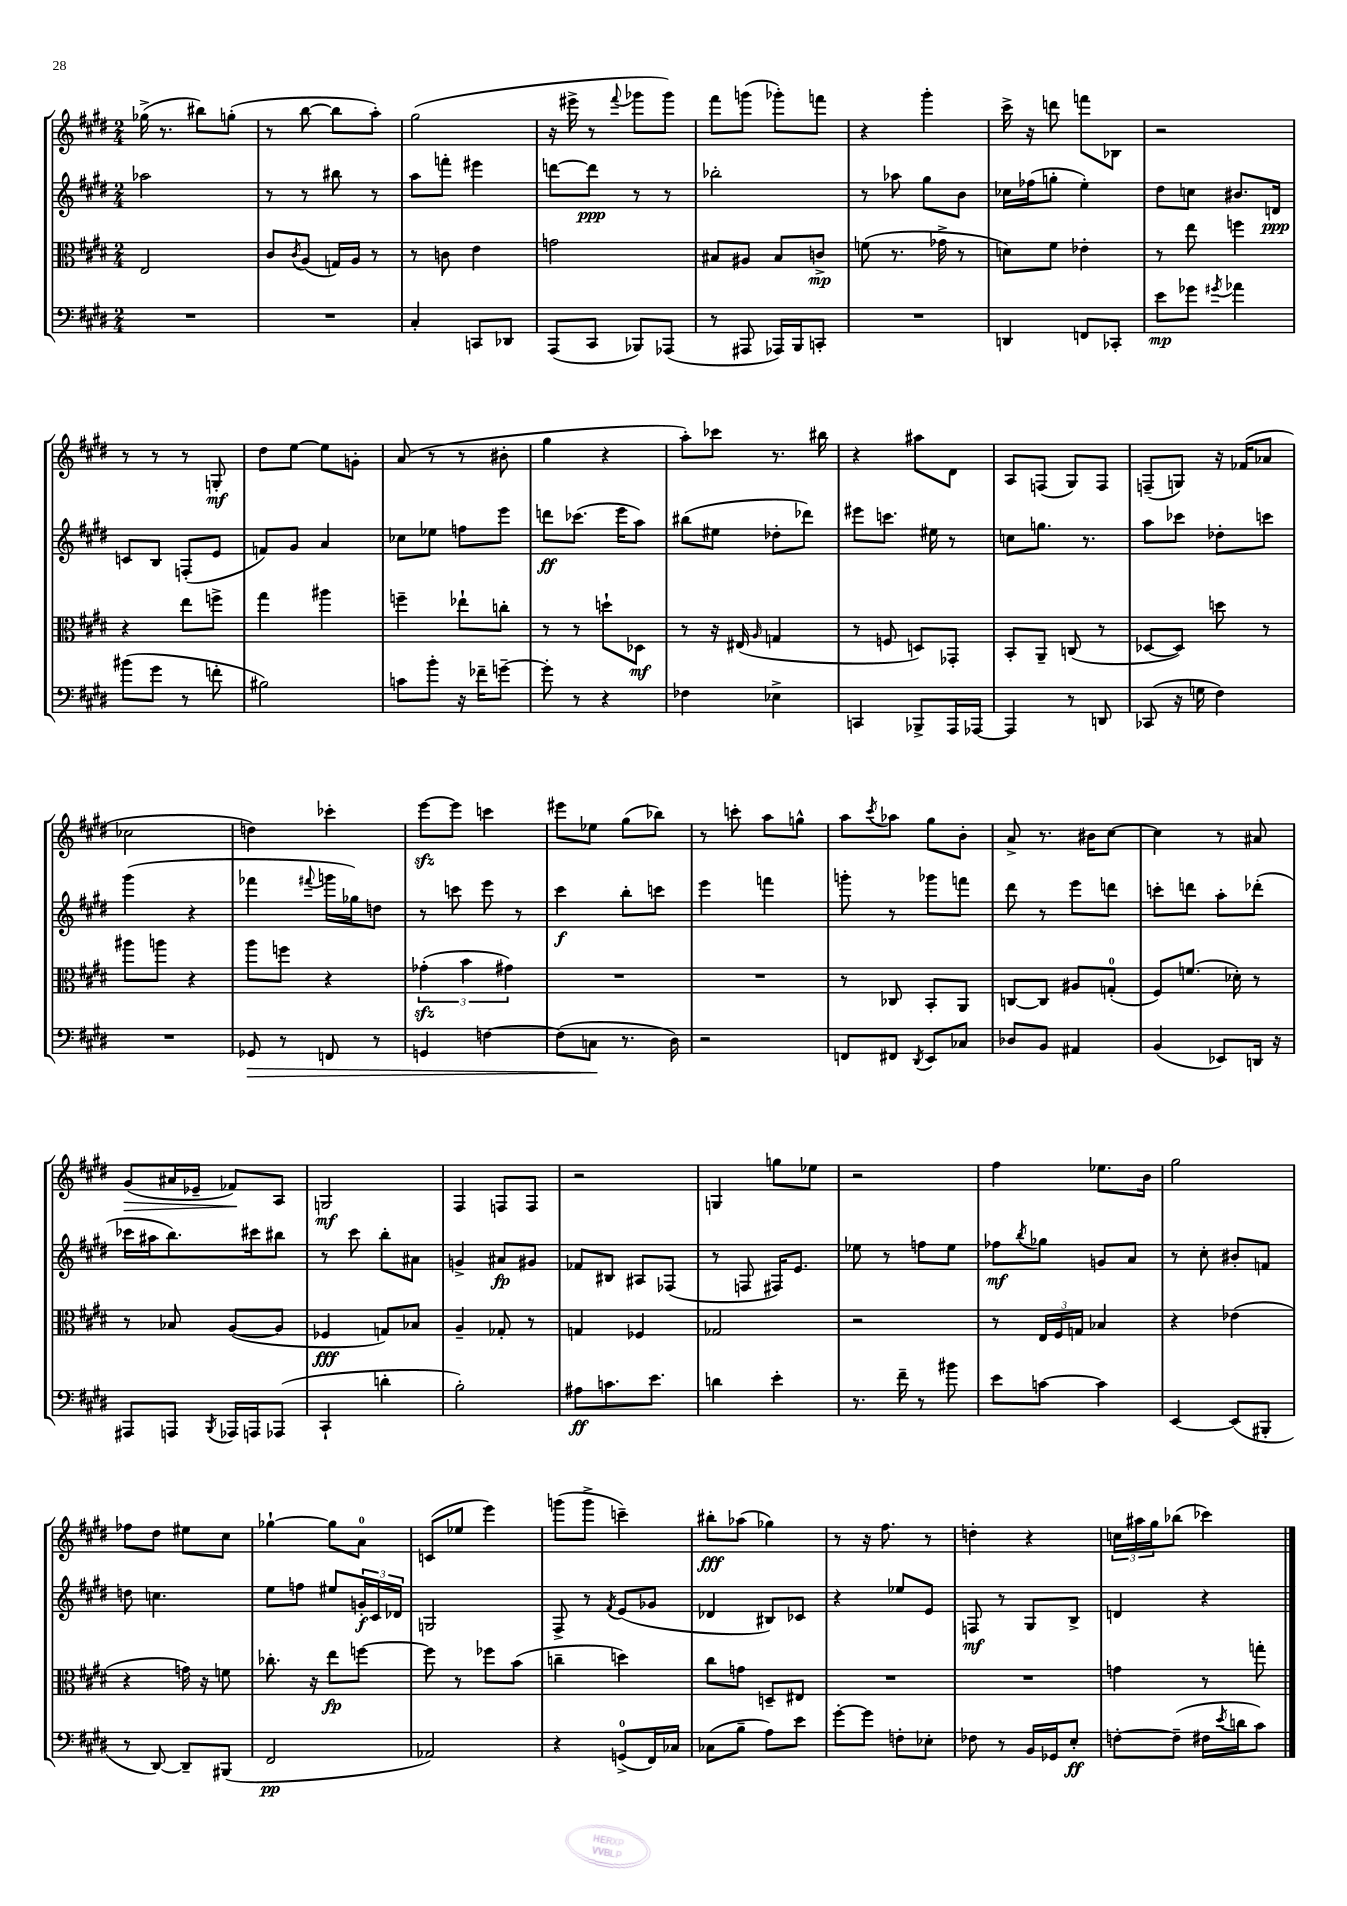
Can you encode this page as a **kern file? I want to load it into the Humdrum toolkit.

**kern	**dynam	**kern	**dynam	**kern	**dynam	**kern	**dynam
*part4	*part4	*part3	*part3	*part2	*part2	*part1	*part1
*staff4	*staff4	*staff3	*staff3	*staff2	*staff2	*staff1	*staff1
*clefF4	*	*clefC3	*	*clefG2	*	*clefG2	*
*k[f#c#g#d#]	*	*k[f#c#g#d#]	*	*k[f#c#g#d#]	*	*k[f#c#g#d#]	*
*M2/4	*	*M2/4	*	*M2/4	*	*M2/4	*
=3	=3	=3	=3	=3	=3	=3	=3
2r	.	2E/	.	2aa-X\	.	(16gg-X^\	.
.	.	.	.	.	.	8.r	.
.	.	.	.	.	.	8bb#X\L)	.
.	.	.	.	.	.	(8ggn'\J	.
=4	=4	=4	=4	=4	=4	=4	=4
2r	.	8c#/L	.	8r	.	8r	.
.	.	8qc#/	.	.	.	.	.
.	.	(8A/J	.	8r	.	[8bb\	.
.	.	16Gn/LL)	.	8bb#X\	.	8bb\L]	.
.	.	16A/JJ	.	.	.	.	.
.	.	8r	.	8r	.	8aa'\J)	.
=5	=5	=5	=5	=5	=5	=5	=5
4C#'/	.	8r	.	8aa\L	.	(2gg#\	.
.	.	8cn\	.	8fffn'\J	.	.	.
8CCn/L	.	4e\	.	4eee#X\	.	.	.
8DD-X/J	.	.	.	.	.	.	.
=6	=6	=6	=6	=6	=6	=6	=6
(8AAA/L	.	2gn\	.	[8dddn\L	.	16r	.
.	.	.	.	.	.	16eee#X^\	.
8CC#/J	.	.	.	8ddd\J]	ppp	8r	.
.	.	.	.	.	.	8qqfff#/	.
8BBB-X/L)	.	.	.	8r	.	8ggg-X\L	.
(8AAA-X/J	.	.	.	8r	.	8ggg-\J)	.
=7	=7	=7	=7	=7	=7	=7	=7
8r	.	8B#X/L	.	2bb-X'\	.	8fff#\L	.
8AAA#X/	.	8A#X/J	.	.	.	(8gggn\J	.
16AAA-X/LL)	.	8B#/L	.	.	.	8ggg-X'\L)	.
16BBB/J	.	.	.	.	.	.	.
8CCn'/J	.	8cn^/J	mp	.	.	8fffn\J	.
=8	=8	=8	=8	=8	=8	=8	=8
2r	.	(8fn\	.	8r	.	4r	.
.	.	8.r	.	8aa-X\	.	.	.
.	.	.	.	8gg#\L	.	4ggg#'\	.
.	.	16g-X^\	.	.	.	.	.
.	.	8r	.	8b\J	.	.	.
=9	=9	=9	=9	=9	=9	=9	=9
4DDn/	.	8dn\L)	.	16cc-X\LL	.	16ccc#^\	.
.	.	.	.	(16ff-X\J	.	16r	.
.	.	8f#\J	.	8ggn'\J	.	8dddn\	.
8FFn/L	.	4e-X'\	.	4ee'\)	.	8fffn\L	.
8CC-X'/J	.	.	.	.	.	8B-X\J	.
=10	=10	=10	=10	=10	=10	=10	=10
8e\L	mp	8r	.	8dd#\L	.	2r	.
8g-X\J	.	8ee\	.	8ccn\J	.	.	.
8qg#X/	.	.	.	.	.	.	.
4a-X\	.	4ffn\	.	8.b#X/L	.	.	.
.	.	.	.	16dn/Jk	ppp	.	.
!!LO:LB:g=z
=11	=11	=11	=11	=11	=11	=11	=11
(8b#X\L	.	4r	.	8cn/L	.	8r	.
8g#\J	.	.	.	8B/J	.	8r	.
8r	.	8ee\L	.	(8Fn'/L	.	8r	.
8fn'\	.	8ffn^\J	.	8e/J	.	8Gn'/	mf
=12	=12	=12	=12	=12	=12	=12	=12
2B#X\)	.	4gg#\	.	8fn/L)	.	8dd#\L	.
.	.	.	.	8g#/J	.	[8ee\J	.
.	.	4aa#X\	.	4a/	.	8ee\L]	.
.	.	.	.	.	.	8gn'\J	.
=13	=13	=13	=13	=13	=13	=13	=13
8cn\L	.	4ffn~\	.	8cc-X\L	.	(8a/	.
8b'\J	.	.	.	8ee-X\J	.	8r	.
16r	.	8ee-X`\L	.	8ffn\L	.	8r	.
16f-X~\KL	.	.	.	.	.	.	.
[8gn~\J	.	8ccn'\J	.	8eee\J	.	8b#X'\	.
=14	=14	=14	=14	=14	=14	=14	=14
8g'\]	.	8r	.	8dddn\L	ff	4gg#\	.
8r	.	8r	.	(8.ccc-X\J	.	.	.
4r	.	8ddn`\L	.	.	.	4r	.
.	.	.	.	16eee\KL	.	.	.
.	.	8D-X\J	mf	8aa\J)	.	.	.
=15	=15	=15	=15	=15	=15	=15	=15
4F-X\	.	8r	.	(8bb#X\L	.	8aa'\L)	.
.	.	16r	.	8ee#X\J	.	8ccc-X\J	.
.	.	(16E#X/	.	.	.	.	.
.	.	16qqA/	.	.	.	.	.
4E-X^\	.	4Gn/	.	8dd-X'\L	.	8.r	.
.	.	.	.	8ddd-X\J)	.	.	.
.	.	.	.	.	.	16bb#X\	.
=16	=16	=16	=16	=16	=16	=16	=16
4CCn/	.	8r	.	8eee#X\L	.	4r	.
.	.	8Fn/	.	8.cccn\J	.	.	.
8BBB-X^/L	.	8Dn/L)	.	.	.	8aa#X\L	.
.	.	.	.	16ee#X\	.	.	.
16AAA/L	.	8GG-X'/J	.	8r	.	8d#\J	.
[16AAA-X/JJ	.	.	.	.	.	.	.
=17	=17	=17	=17	=17	=17	=17	=17
4AAA-/]	.	8BB'/L	.	8ccn\L	.	8A/L	.
.	.	8AA~/J	.	8.ggn\J	.	(8Fn/J	.
8r	.	(8Cn/	.	.	.	8G#/L)	.
.	.	.	.	8.r	.	.	.
8DDn/	.	8r	.	.	.	8F/J	.
=18	=18	=18	=18	=18	=18	=18	=18
(8CC-X/	.	[8D-X/L	.	8aa\L	.	(8Fn~/L	.
16r	.	8D-/J])	.	8ccc-X\J	.	8Gn/J)	.
16Gn\	.	.	.	.	.	.	.
4F#\)	.	8ddn\	.	8dd-X'\L	.	16r	.
.	.	.	.	.	.	(16f-X/KL	.
.	.	8r	.	8cccn\J	.	8a-X/J	.
!!LO:LB:g=z
=19	=19	=19	=19	=19	=19	=19	=19
2r	.	8aa#X\L	.	(4ggg#\	.	2cc-X\	.
.	.	8aan\J	.	.	.	.	.
.	.	4r	.	4r	.	.	.
=20	=20	=20	=20	=20	=20	=20	=20
!	!LO:HP:b	!	!	!	!	!	!
8GG-X/	>	8aa\L	.	4fff-X\	.	4ddn\)	.
8r	.	8ffn\J	.	.	.	.	.
.	.	.	.	8qqfff#X/	.	.	.
8FFn/	.	4r	.	16gggn\LL	.	4ccc-X'\	.
.	.	.	.	16gg-X\J)	.	.	.
8r	.	.	.	8ddn\J	.	.	.
=21	=21	=21	=21	=21	=21	=21	=21
4GGn/	.	(6g-Xzz'\	.	8r	.	[8eeezz\L	.
.	.	.	.	8cccn\	.	8eee\J]	.
.	.	6b\	.	.	.	.	.
[4Fn\	.	.	.	8eee\	.	4cccn\	.
.	.	6g#X\)	.	.	.	.	.
.	.	.	.	8r	.	.	.
=22	=22	=22	=22	=22	=22	=22	=22
(8F\L]	.	2r	.	4ccc#\	f	8eee#X\L	.
8Cn\J	.	.	.	.	.	8ee-X\J	.
8.r	]	.	.	8bb'\L	.	(8gg#\L	.
.	.	.	.	8cccn\J	.	8bb-X\J)	.
16D#\)	.	.	.	.	.	.	.
=23	=23	=23	=23	=23	=23	=23	=23
2r	.	2r	.	4eee\	.	8r	.
.	.	.	.	.	.	8cccn'\	.
.	.	.	.	4fffn\	.	8aa\L	.
.	.	.	.	.	.	8ggn^^\J	.
=24	=24	=24	=24	=24	=24	=24	=24
8FFn/L	.	8r	.	8gggn'\	.	8aa\L	.
.	.	.	.	.	.	8qccc#/	.
8FF#X/J	.	8C-X/	.	8r	.	8aa-X\J	.
8qDD#/	.	.	.	.	.	.	.
8EE/L	.	8BB'/L	.	8ggg-X\L	.	8gg#\L	.
8C-X/J	.	8AA/J	.	8fffn\J	.	8b'\J	.
=25	=25	=25	=25	=25	=25	=25	=25
8D-X/L	.	[8Cn/L	.	8ddd#\	.	8a^/	.
8BB/J	.	8C/J]	.	8r	.	8.r	.
4AA#X/	.	8A#X/L	.	8eee\L	.	.	.
.	.	.	.	.	.	16b#X\KL	.
.	.	(8Gn'/J	.	8dddn\J	.	[8cc#\J	.
=26	=26	=26	=26	=26	=26	=26	=26
(4BB/	.	8F#/L)	.	8cccn'\L	.	4cc#\]	.
.	.	(8.fn/J	.	8dddn\J	.	.	.
8EE-X/L)	.	.	.	8aa'\L	.	8r	.
.	.	16d-X'\)	.	.	.	.	.
16DDn/Jk	.	8r	.	(8ddd-X'\J	.	8a#X/	.
16r	.	.	.	.	.	.	.
!!LO:LB:g=z
=27	=27	=27	=27	=27	=27	=27	=27
!	!	!	!	!	!	!	!LO:HP:b
8AAA#X/L	.	8r	.	16ccc-X\LL	.	(8g#/L	>
.	.	.	.	16aa#X\J	.	.	.
8AAAn/J	.	8B-X/	.	8.bb\)	.	16a#X/L	.
.	.	.	.	.	.	16e-X~/JJ	.
8qBBB/	.	.	.	.	.	.	.
16AAA-X/LL	.	([8A/L	.	.	.	8f-X/L)	.
16AAAn/J	.	.	.	16ccc#X\k	.	.	.
(8AAA-X/J	.	8A/J]	.	8bb#X\J	.	8A/J	]
=28	=28	=28	=28	=28	=28	=28	=28
4CC#`/	.	4F-X/	fff	8r	.	2Gn/	mf
.	.	.	.	8ccc#\	.	.	.
4dn'\	.	8Gn/L)	.	8bb'\L	.	.	.
.	.	8B-X/J	.	8a#X\J	.	.	.
=29	=29	=29	=29	=29	=29	=29	=29
2B'\)	.	4A~/	.	4gn^/	.	4F#/	.
.	.	8G-X'/	.	8a#X/L	fp	8Fn/L	.
.	.	8r	.	8g#X/J	.	8F/J	.
=30	=30	=30	=30	=30	=30	=30	=30
8A#X\L	ff	4Gn/	.	8f-X/L	.	2r	.
8.cn\	.	.	.	8B#X/J	.	.	.
.	.	4F-X/	.	8A#X/L	.	.	.
8.e\J	.	.	.	.	.	.	.
.	.	.	.	(8F-X/J	.	.	.
=31	=31	=31	=31	=31	=31	=31	=31
4dn\	.	2G-X/	.	8r	.	4Gn/	.
.	.	.	.	8Fn/	.	.	.
4e'\	.	.	.	16F#X/KL)	.	8ggn\L	.
.	.	.	.	8.e/J	.	.	.
.	.	.	.	.	.	8ee-X\J	.
=32	=32	=32	=32	=32	=32	=32	=32
8.r	.	2r	.	8ee-X\	.	2r	.
.	.	.	.	8r	.	.	.
16f#~\	.	.	.	.	.	.	.
8r	.	.	.	8ffn\L	.	.	.
8b#X\	.	.	.	8ee-\J	.	.	.
=33	=33	=33	=33	=33	=33	=33	=33
8e\L	.	8r	.	8ff-X\L	mf	4ff#\	.
.	.	.	.	8qbb/	.	.	.
[8cn\J	.	24E/LL	.	8gg-X\J	.	.	.
.	.	24F#/	.	.	.	.	.
.	.	24Gn/JJ	.	.	.	.	.
4c\]	.	4B-X/	.	8gn/L	.	8.ee-X\L	.
.	.	.	.	8a/J	.	.	.
.	.	.	.	.	.	16b\Jk	.
=34	=34	=34	=34	=34	=34	=34	=34
[4EE/	.	4r	.	8r	.	2gg#\	.
.	.	.	.	8cc#'\	.	.	.
(8EE/L]	.	(4e-X\	.	8b#X'/L	.	.	.
8BBB#X'/J	.	.	.	8fn/J	.	.	.
!!LO:LB:g=z
=35	=35	=35	=35	=35	=35	=35	=35
8r	.	4r	.	8ddn\	.	8ff-X\L	.
[8DD#/)	.	.	.	4.ccn\	.	8dd#\J	.
8DD#~/L]	.	16gn\)	.	.	.	8ee#X\L	.
.	.	16r	.	.	.	.	.
(8BBB#X/J	.	8fn\	.	.	.	8cc#\J	.
=36	=36	=36	=36	=36	=36	=36	=36
2FF#/	pp	8.cc-X'\	.	8ee\L	.	[4gg-X`\	.
.	.	.	.	8ffn\J	.	.	.
.	.	16r	.	.	.	.	.
.	.	8ee\L	fp	8ee#X/L	.	8gg-\L]	.
.	.	[8ffn\J	.	24gn'/L	f	8a\J	.
.	.	.	.	24c#/	.	.	.
.	.	.	.	24d-X/JJ	.	.	.
=37	=37	=37	=37	=37	=37	=37	=37
2AA-X/)	.	8ff\]	.	2Gn/	.	(8cn/L	.
.	.	8r	.	.	.	8ee-X/J	.
.	.	8ff-X\L	.	.	.	4eee\)	.
.	.	(8b\J	.	.	.	.	.
=38	=38	=38	=38	=38	=38	=38	=38
4r	.	4ccn~\	.	8F#^/	.	(8gggn\L	.
.	.	.	.	8r	.	8ggg^\J	.
.	.	.	.	8qf#/	.	.	.
(8GGn^/L	.	4ddn\)	.	(8e/L	.	4cccn~\)	.
16FF#/L)	.	.	.	8g-X/J	.	.	.
16C-X/JJ	.	.	.	.	.	.	.
=39	=39	=39	=39	=39	=39	=39	=39
(8C-X\L	.	8cc#\L	.	4d-X/	.	8bb#X'\L	fff
8B~\J	.	8gn\J	.	.	.	(8aa-X\J	.
8A\L)	.	8Dn~/L	.	8B#X/L)	.	4gg-X\)	.
8e\J	.	8E#X/J	.	8c-X/J	.	.	.
=40	=40	=40	=40	=40	=40	=40	=40
[8g#'\L	.	2r	.	4r	.	8r	.
8g#\J]	.	.	.	.	.	16r	.
.	.	.	.	.	.	8.ff#\	.
8Fn'\L	.	.	.	8ee-X/L	.	.	.
8E-X'\J	.	.	.	8e/J	.	8r	.
=41	=41	=41	=41	=41	=41	=41	=41
8F-X\	.	2r	.	8Fn/	mf	4ddn'\	.
8r	.	.	.	8r	.	.	.
16BB/LL	.	.	.	8G#/L	.	4r	.
16GG-X/J	.	.	.	.	.	.	.
8E'/J	ff	.	.	8B^/J	.	.	.
=42	=42	=42	=42	=42	=42	=42	=42
[8Fn'\L	.	4gn\	.	4dn/	.	24ccn\LL	.
.	.	.	.	.	.	24aa#X\	.
.	.	.	.	.	.	24gg#\J	.
(8F~\J]	.	.	.	.	.	(8bb-X\J	.
16F#X\LL	.	8r	.	4r	.	4ccc-X\)	.
8qe/	.	.	.	.	.	.	.
16dn\J	.	.	.	.	.	.	.
8c#\J)	.	8ggn'\	.	.	.	.	.
==	==	==	==	==	==	==	==
*-	*-	*-	*-	*-	*-	*-	*-
